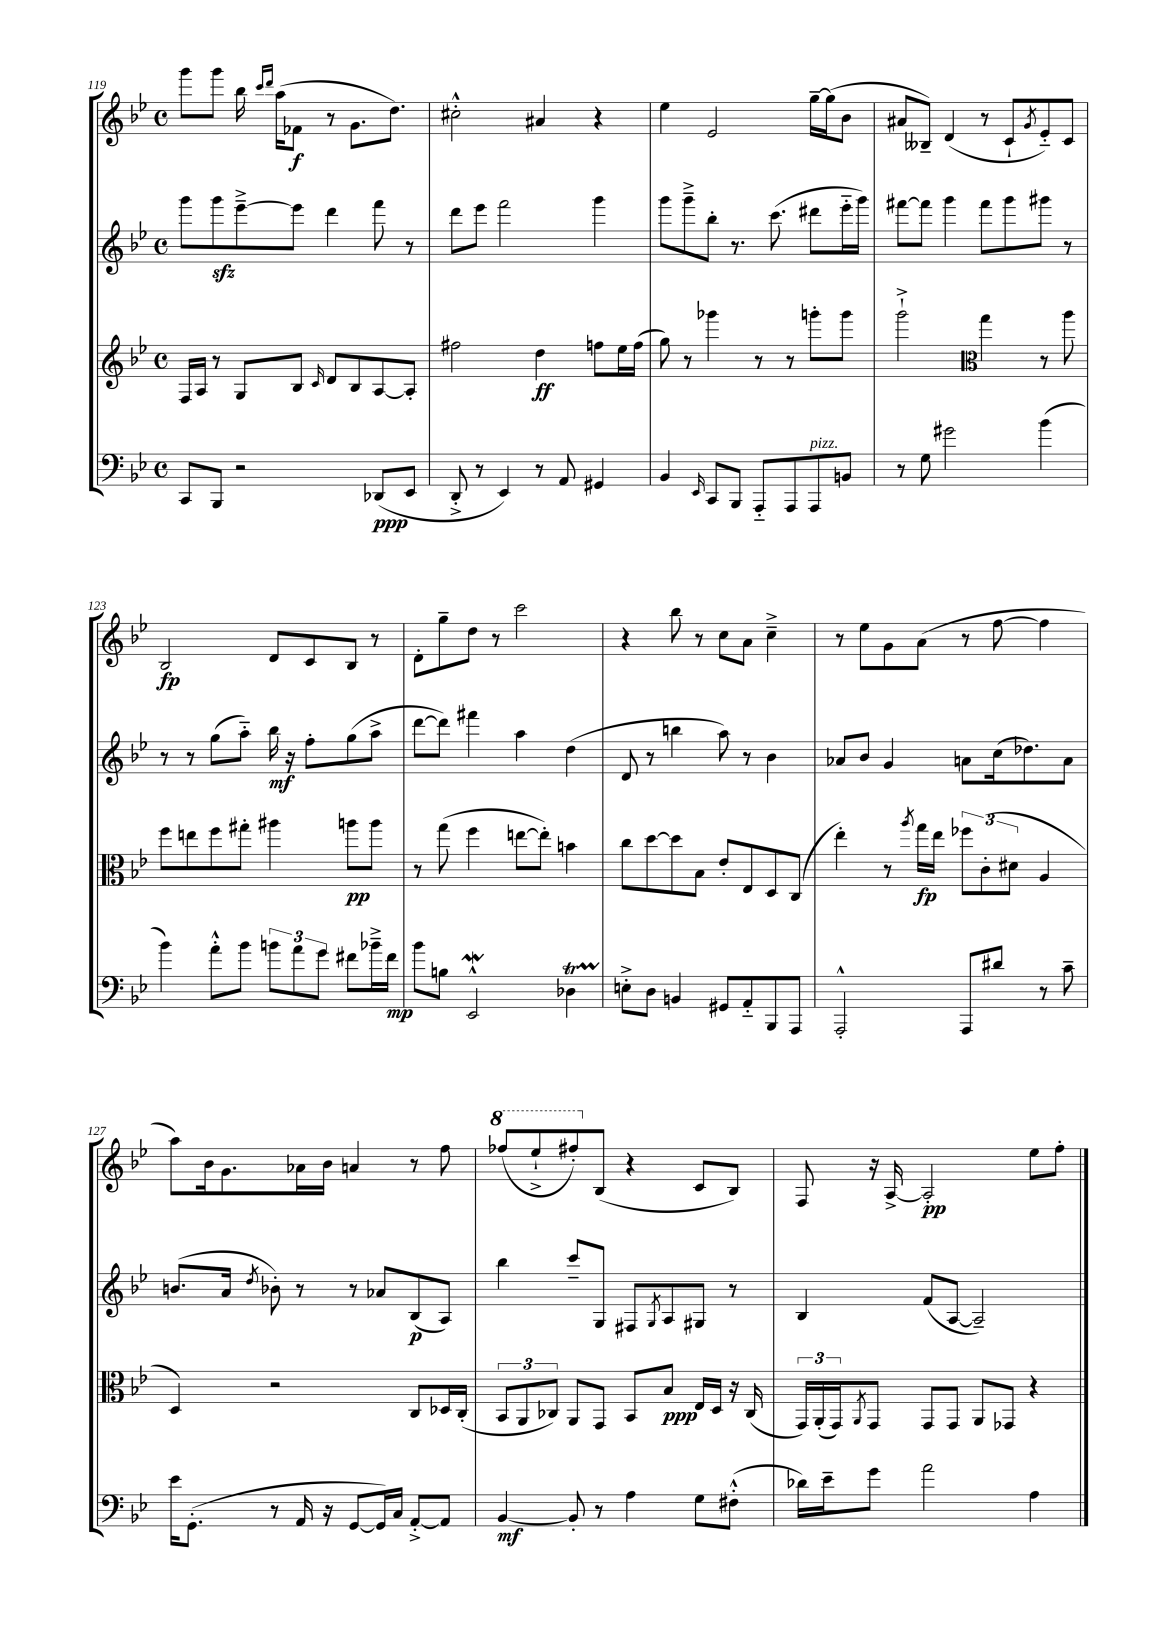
<<
\new StaffGroup <<
\new Staff = "s0" {
    \clef treble \key bes \major \defaultTimeSignature \time 4/4
    g'''8 g'''8 bes''16 \grace { c'''16 d'''16 } a''16( fes'8\f r8 g'8. d''8.) |
    cis''2-.-^ ais'4 r4 |
    ees''4 ees'2 g''16~-- g''16( bes'8 |
    ais'8 beses8--) d'4( r8 c'8-! \acciaccatura { g'8 } ees'8-_) c'8 |
    bes2\fp d'8 c'8 bes8 r8 |
    d'8-. g''8-- d''8 r8 c'''2 |
    r4 bes''8 r8 c''8 a'8 c''4---> |
    r8 ees''8 g'8 a'8( r8 f''8~ f''4 |
    a''8) bes'16 g'8. aes'16 bes'16 a'4 r8 f''8 |
    \ottava #1 fes'''8( ees'''8-!-> fis'''8-.) \ottava #0 bes8( r4 c'8 bes8) |
    f8 r16 a16~-> a2-.\pp ees''8 f''8-. \bar "|." |
}
\new Staff = "s1" {
    \clef treble \key bes \major \defaultTimeSignature \time 4/4
    g'''8 g'''8\sfz ees'''8~---> ees'''8 d'''4 f'''8 r8 |
    d'''8 ees'''8 f'''2 g'''4 |
    g'''8 g'''8---> bes''8-. r8. c'''8.( dis'''8 ees'''16-_ g'''16) |
    fis'''8~ fis'''8 g'''4 fis'''8 g'''8 gis'''8 r8 |
    r8 r8 g''8( a''8-_) bes''16\mf r16 f''8-. g''8( a''8-> |
    d'''8~ d'''8) fis'''4 a''4 d''4( |
    d'8 r8 b''4 a''8) r8 bes'4 |
    aes'8 bes'8 g'4 a'8 c''16( des''8.) a'8 |
    b'8.( a'16 \acciaccatura { d''8 } bes'8-.) r8 r8 aes'8 bes8\p( a8) |
    bes''4 c'''8-- g8 fis8 \acciaccatura { g8 } a8 gis8 r8 |
    bes4 f'8( a8~ a2--) \bar "|." |
}
\new Staff = "s2" {
    \clef treble \key bes \major \defaultTimeSignature \time 4/4
    f16 a16 r8 g8 bes8 \grace { c'16 } d'8 bes8 a8~ a8-. |
    fis''2 d''4\ff f''8 ees''16 f''16( |
    g''8) r8 ges'''4 r8 r8 g'''8-. g'''8 |
    g'''2-!-> \clef alto g''4 r8 a''8 |
    f''8 e''8 f''8 gis''8-. ais''4 a''8\pp a''8 |
    r8 g''8( f''4 e''8~ e''8-.) b'4 |
    c''8 d''8~ d''8 bes8 ees'8-. ees8 d8 c8( |
    ees''4-.) r8 \acciaccatura { a''8 } g''16\fp ees''16 \tuplet 3/2 { fes''8 c'8-.( dis'8 } a4 |
    d4) r2 c8 des16 c16-.( |
    \tuplet 3/2 { bes,8 a,8 ces8) } a,8 g,8 bes,8 bes8\ppp ees16 d16 r16 ces16( |
    \tuplet 3/2 { g,16) a,16-.( g,16) } \acciaccatura { a,8 } g,8 g,8 g,8 a,8 ges,8 r4 \bar "|." |
}
\new Staff = "s3" {
    \clef bass \key bes \major \defaultTimeSignature \time 4/4
    c,8 bes,,8 r2 des,8\ppp( ees,8 |
    d,8-.-> r8 ees,4) r8 a,8 gis,4 |
    bes,4 \grace { ees,16 } c,8 bes,,8 a,,8-_ a,,8 a,,8^\markup { \italic "pizz." } b,8 |
    r8 g8 gis'2 bes'4( |
    bes'4) a'8-.-^ bes'8 \tuplet 3/2 { b'8 a'8 g'8 } fis'8 bes'16---> fis'16\mp |
    bes'8 b8 ees,2-^\mordent des4\startTrillSpan |
    e8-.->\stopTrillSpan d8 b,4 gis,8 a,8-_ bes,,8 a,,8 |
    a,,2-.-^ a,,8 dis'8 r8 c'8-- |
    ees'16 g,8.-.( r8 a,16 r16 g,8~ g,16) c16 a,8~-.-> a,8 |
    bes,4~\mf bes,8-. r8 a4 g8 fis8-.-^( |
    des'16) ees'16-- g'8 a'2 a4 \bar "|." |
}
>>
>>
\layout { \context { \Score currentBarNumber = #119 } }
